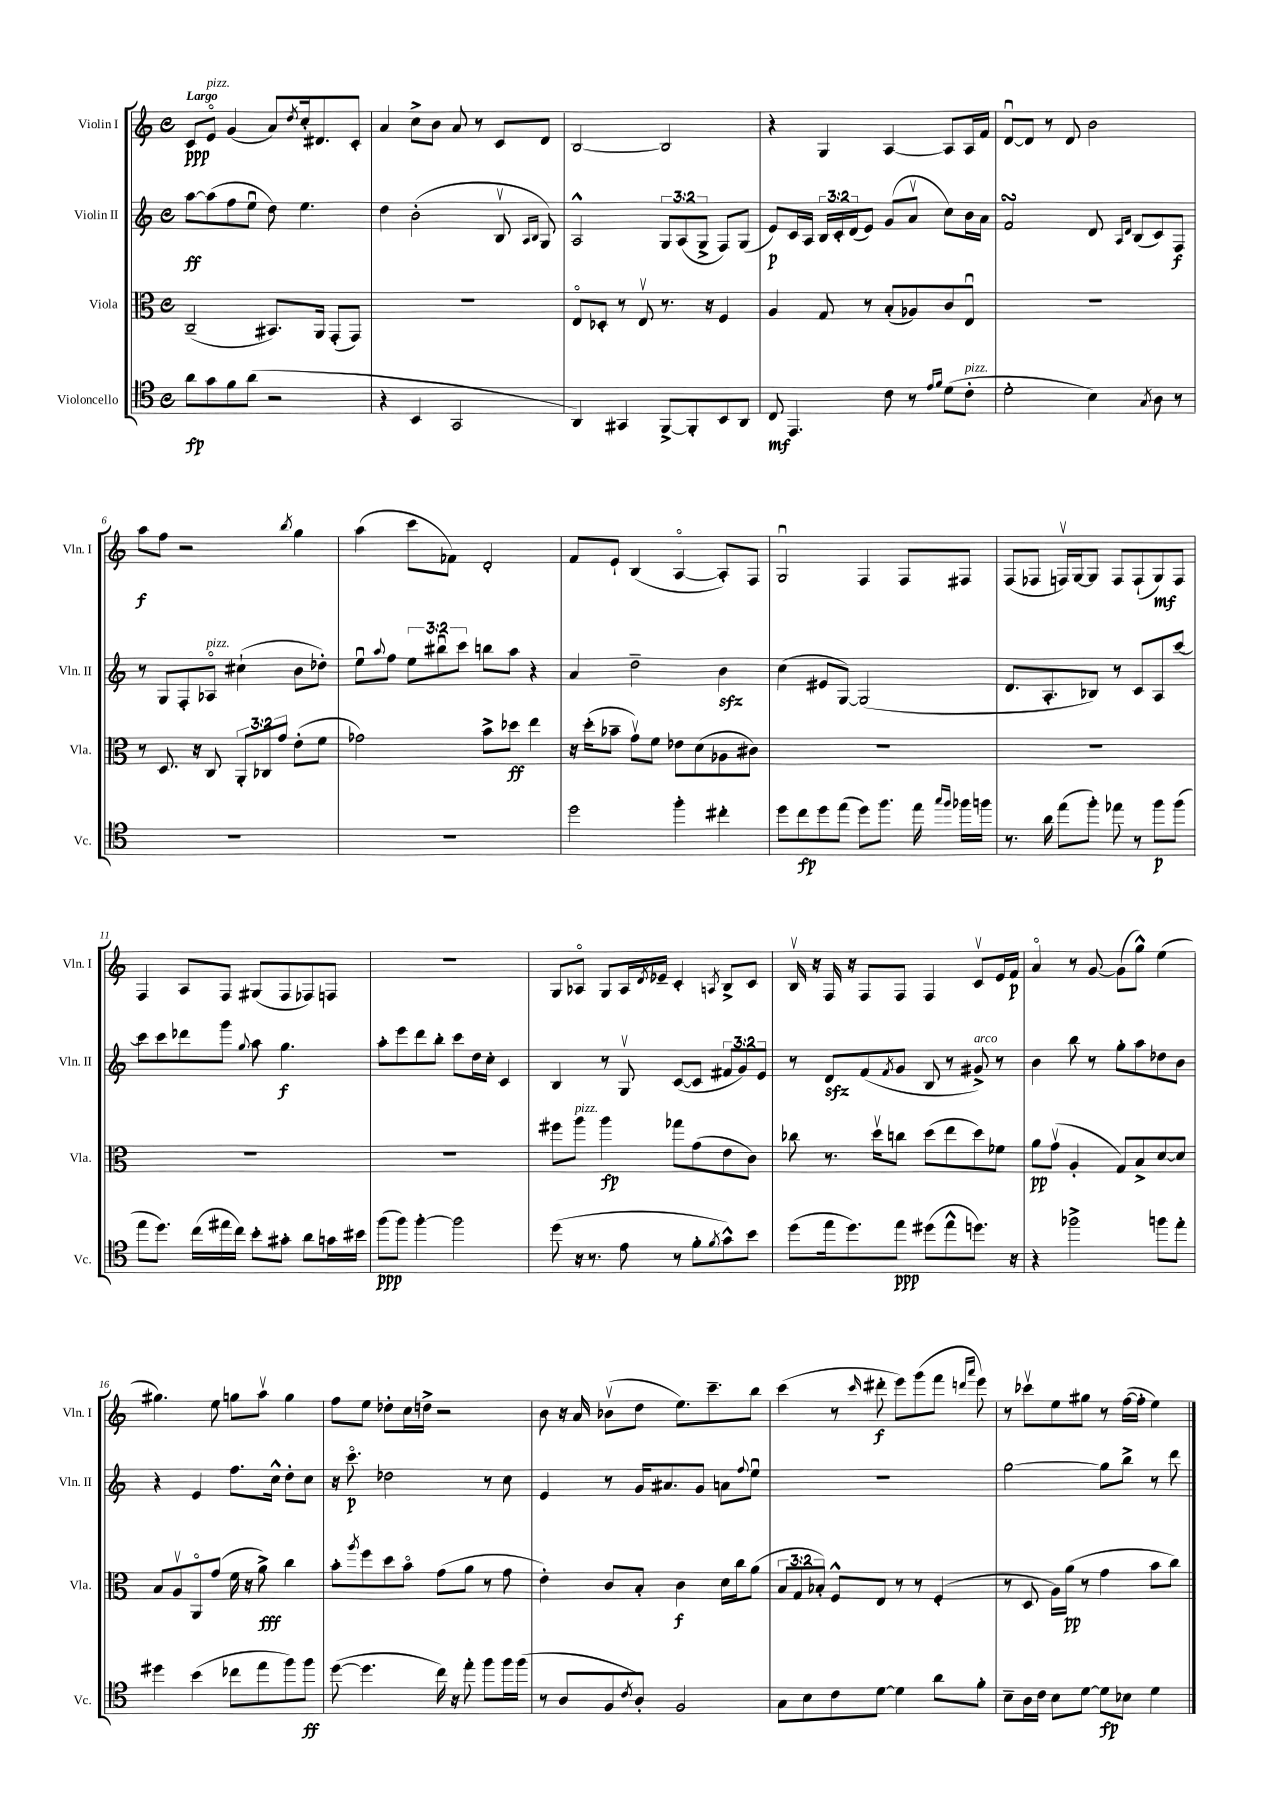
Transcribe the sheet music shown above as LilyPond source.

<<
\new StaffGroup <<
\new Staff = "s0" \with { instrumentName = "Violin I" shortInstrumentName = "Vln. I" } {
    \clef treble \key c \major \defaultTimeSignature \time 4/4 \tempo "Largo"
    c'8\ppp e'8\flageolet^\markup { \italic "pizz." } g'4( a'8) \acciaccatura { d''8 } c''16-. dis'8. c'8-. |
    a'4 c''8-> b'8 a'8 r8 c'8 d'8 |
    b2~ b2 |
    r4 g4 a4~ a8 a16 f'16 |
    d'8~\downbow d'8 r8 d'8 b'2 |
    a''8\f f''8 r2 \acciaccatura { b''8 } g''4 |
    a''4( c'''8 fes'8) d'2-. |
    f'8 e'8-! b4( a4~\flageolet a8-.) f8 |
    g2\downbow f4 f8 fis8 |
    f8( fes8 f16\upbow) g16~ g8 f8 f8-!( g8\mf) f8 |
    f4 a8 f8 gis8( f8 fes8) f8 |
    R1 |
    g8 aes8\flageolet g8 aes16 \acciaccatura { d'8 } ees'16-- c'4-. \acciaccatura { a8 } b8-> c'8 |
    b16\upbow r16 f16 r16 f8 f8 f4 c'8\upbow e'16 f'16\p |
    a'4\flageolet r8 g'8~ g'8( g''8-^) e''4( |
    gis''4.) e''8 g''8 a''8\upbow g''4 |
    f''8 e''8 des''8-. c''16 d''16-> r2 |
    b'8 r16 a'16 bes'8\upbow( d''8 e''8.) c'''8.-- b''8 |
    c'''4( r8 \grace { c'''16 } dis'''8-.\f e'''8) g'''8( f'''8 \grace { d'''16 a'''16 } e'''8) |
    r8 ces'''8\upbow e''8 gis''8 r8 f''16~( f''16-. e''4) \bar "|." |
}
\new Staff = "s1" \with { instrumentName = "Violin II" shortInstrumentName = "Vln. II" } {
    \clef treble \key c \major \defaultTimeSignature \time 4/4 \override Staff.TupletNumber.text = #tuplet-number::calc-fraction-text
    a''8~\ff a''8( f''8 e''8\downbow d''8) e''4. |
    d''4 b'2-.( b8\upbow \grace { a16 b16 } g8) |
    a2-^ \tuplet 3/2 { g8 a8( g8-> } f8) g8( |
    e'8\p) c'16 a16 \tuplet 3/2 { b16 c'16-. d'16( } e'8) g'8( a'8\upbow c''8) b'16 a'16 |
    f'2\turn d'8 \grace { a16 d'16 } b8( c'8) f8\f |
    r8 g8 f8-. aes8\flageolet^\markup { \italic "pizz." } cis''4-!( b'8 des''8-.) |
    e''8\downbow \appoggiatura { a''8 } f''8 \tuplet 3/2 { e''8 bis''8\downbow c'''8 } b''8 a''8 r4 |
    a'4 d''2-- b'4\sfz |
    c''4( eis'8 g8~) g2( |
    d'8. a8.-. bes8) r8 c'8 a8 c'''8~ |
    c'''8 c'''8 des'''8 g'''8 \appoggiatura { g''8 } a''8 g''4.\f |
    a''8-. e'''8 d'''8 b''8-. c'''8 d''16 c''16-. c'4 |
    b4 r8 g8\upbow c'8~( c'8 \tuplet 3/2 { fis'8 g'8) e'8 } |
    r8 d'8\sfz f'8( \acciaccatura { f'8 } g'8 b8 r8 gis'8->^\markup { \italic "arco" }) r8 |
    b'4 b''8 r8 g''8-. a''8 des''8 b'8 |
    r4 e'4 f''8. c''16-^ d''8-. c''8 |
    r16 c'''8.\flageolet\p des''2 r8 c''8 |
    e'4 r8 g'16 ais'8. g'8 a'8 \appoggiatura { f''8 } e''8\downbow |
    R1 |
    g''2~ g''8 b''8-> r8 d'''8 \bar "|." |
}
\new Staff = "s2" \with { instrumentName = "Viola" shortInstrumentName = "Vla." } {
    \clef alto \key c \major \defaultTimeSignature \time 4/4 \override Staff.TupletNumber.text = #tuplet-number::calc-fraction-text
    c2--( bis,8.) a,16 g,8-.( g,8) |
    R1 |
    e8\flageolet des8-. r8 e8\upbow r8. r16 f4 |
    a4 g8 r8 b8-.( aes8) c'8 e8\downbow |
    R1 |
    r8 d8. r16 c8 \tuplet 3/2 { a,8-. ces8 g'8 } e'8-.( f'8 |
    ges'2) b'8-> des''8\ff e''4 |
    r16 d''16-.( bes'8-- g'8\upbow) f'8 ees'8 d'8( aes8 cis'8) |
    R1 |
    R1 |
    R1 |
    R1 |
    fis''8 a''8^\markup { \italic "pizz." } a''4\fp ges''8 g'8( e'8 c'8) |
    ces''8 r8. d''16\upbow c''8 d''8( e''8 d''8) fes'8 |
    a'8\pp g'8\upbow( a4-. g8) b8-> d'8~ d'8 |
    b8 a8\upbow a,8\flageolet g'8( f'16 r16 a'8->\fff) c''4 |
    b'8-. \acciaccatura { a''8 } f''8 d''8 b'8\flageolet g'8( a'8 r8 g'8 |
    e'4-.) c'8 b8-. c'4\f d'16 c''16 a'8( |
    \tuplet 3/2 { b8 g8 bes8-.) } f8-^ e8 r8 r8 f4-.( |
    r8 d8 a16) a'16\pp( r8 g'4 b'8 c''8) \bar "|." |
}
\new Staff = "s3" \with { instrumentName = "Violoncello" shortInstrumentName = "Vc." } {
    \clef tenor \key c \major \defaultTimeSignature \time 4/4
    a'8\fp g'8 f'8 a'8( r2 |
    r4 b,4 g,2 |
    a,4) gis,4 f,8~-> f,8-. b,8 a,8 |
    c8\mf e,4. c'8 r8 \grace { e'16 f'16 } d'8( c'8-.^\markup { \italic "pizz." } |
    d'2-. b4) \acciaccatura { g8 } a8 r8 |
    R1 |
    R1 |
    d''2 f''4-. cis''4-. |
    d''8 c''8\fp d''8 e''8( d''8) f''8. e''16 \grace { g''16 f''16 } fes''16 f''16 |
    r8. a'16 e''8( f''8-.) ees''8 r8 f''8\p f''8( |
    e''8 d''8.) c''16( eis''16 c''16) b'8-. gis'8-. a'8 g'16 bis'16 |
    f''8\ppp( f''8) f''4~-. f''2 |
    d''8( r16 r8. e'8 r8 f'8-. \acciaccatura { f'8 } g'8-^) b'8 |
    d''8( e''16 d''8.) e''8\ppp dis''8( e''8-^ d''8.) r16 |
    r4 fes''2-> f''8 e''8-. |
    dis''4 b'4( ces''8 e''8 f''8) f''8\ff |
    d''8~( d''4. c''16) r16 e''8-. f''8 f''16 f''16( |
    r8 a8 f8 \acciaccatura { c'8 } a8-.) f2 |
    g8 b8 c'8 d'8~ d'4 a'8 f'8-. |
    b8-- a16 c'16 b8 d'8~ d'8\fp bes8 d'4 \bar "|." |
}
>>
>>
